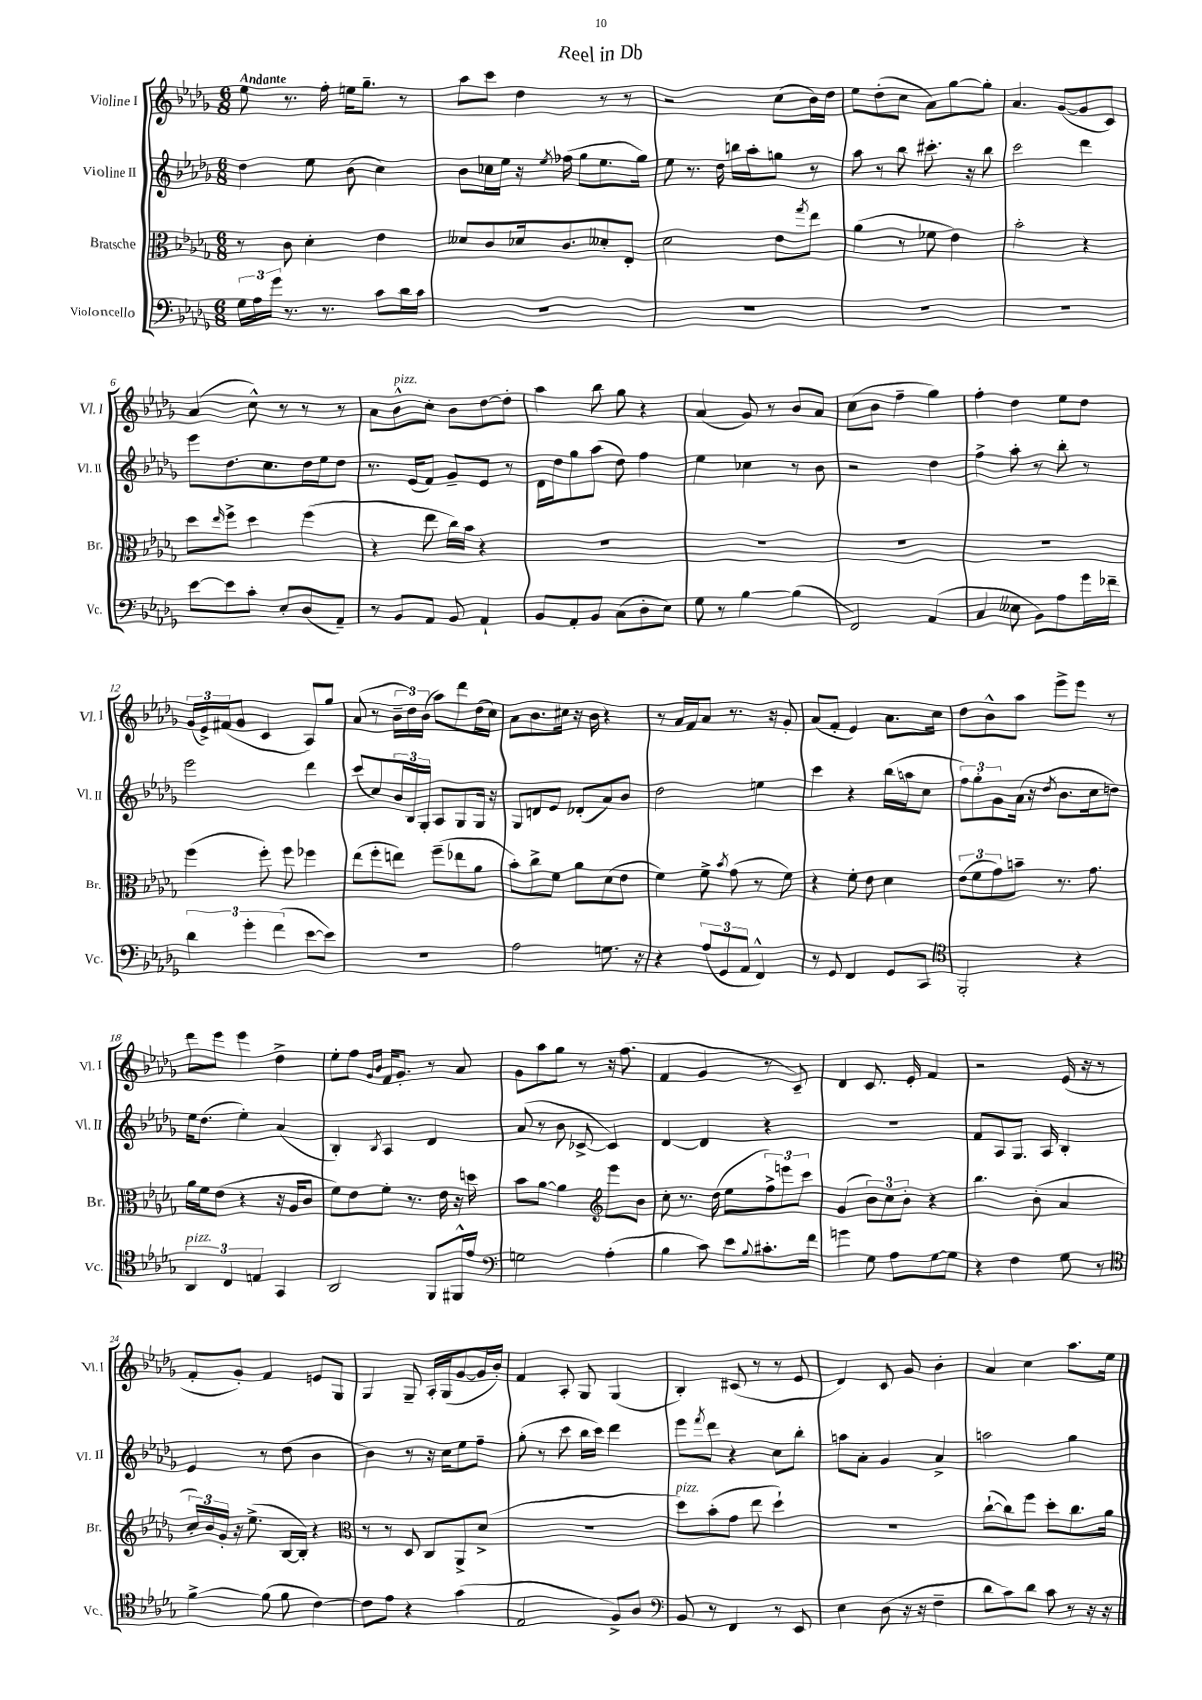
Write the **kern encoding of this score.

**kern	**kern	**kern	**kern
*staff4	*staff3	*staff2	*staff1
*clefF4	*clefC3	*clefG2	*clefG2
*k[b-e-a-d-g-]	*k[b-e-a-d-g-]	*k[b-e-a-d-g-]	*k[b-e-a-d-g-]
*M6/8	*M6/8	*M6/8	*M6/8
24G-	8r	4dd-	8ee-
24A-	.	.	.
24g-	.	.	.
8.r	8c	.	8.r
.	4d-'	8ee-	.
8.r	.	.	16ff'
.	.	(8b-	16ee
.	.	.	8.gg-~
8c	4e-	4cc)	.
16d-	.	.	8r
16c	.	.	.
=	=	=	=
2.r	8d--	8b-	8aa-
.	8c	16cc-	8ccc
.	.	16ee-	.
.	16d-	16r	4dd-
.	.	8qee-	.
.	8.c	(16ff-	.
.	.	8gg-	.
.	8d--'	8.ee-	8r
.	8E-'	.	8r
.	.	16gg-)	.
=	=	=	=
2.r	2d-	8ee-	2r
.	.	8.r	.
.	.	16dd-	.
.	.	16bb	.
.	.	16aa-'	.
.	8e-	8gg	(8cc
.	8qgg-	.	.
.	8ee-	8r	16b-)
.	.	.	16dd-
=	=	=	=
2.r	(4a-	8aa-	8ee-
.	.	8r	(8dd-'
.	8r	8bb-	8cc
.	8f-	8.ccc#'	8a-)
.	4e-)	.	[8gg-
.	.	16r	.
.	.	8bb-	8gg-']
=	=	=	=
2.r	2b-'	2ccc	4.a-
.	.	.	([8g-
.	4r	4ddd-	8g-]
.	.	.	8c)
=	=	=	=
[8e-	8dd-	8eee-	(4a-
.	16qqee-	.	.
8e-]	8ff^	8.dd-	.
8c'	4dd-	.	8cc^^)
.	.	8.cc	.
8E-'	.	.	8r
(8D-	(4ff	16dd-	8r
.	.	16ee-	.
8AA-~)	.	8dd-	8r
=	=	=	=
8r	4r	8.r	8a-
8BB-	.	.	8b-^^
.	.	(16e-	.
8AA-	8ee-	8f)	8cc'
8BB-	16cc)	8g-~	8b-
.	16b-	.	.
4AA-`	4r	8e-	[8dd-
.	.	8r	8dd-']
=	=	=	=
8BB-	2.r	16d-	4aa-
.	.	16dd-	.
8AA-'	.	8gg-	.
8BB-	.	(8aa-	8bb-
(8C	.	8dd-)	8gg-
8D-'	.	4ff	4r
8E-)	.	.	.
=	=	=	=
8G-	2.r	4ee-	(4a-
8r	.	.	.
[4B-	.	4cc-	8g-)
.	.	.	8r
(4B-]	.	8r	8b-
.	.	8b-	8a-
=	=	=	=
2FF)	2.r	2r	(8cc
.	.	.	8b-
.	.	.	4ff~
(4AA-	.	4dd-	4gg-)
=	=	=	=
4C	2.r	4ff^	4ff'
8E--	.	8aa-'	4dd-
8BB-)	.	8r	.
8A-	.	8bb-'	8ee-
16g-	.	8r	8dd-
16f-~	.	.	.
=	=	=	=
6d-	(4ff	2eee-	(24g-
.	.	.	24e-^)
.	.	.	(24f#
.	.	.	8g-
6g-'	.	.	.
.	8ff')	.	4c
(6f	.	.	.
.	8ff	.	.
[8e-	4ff-	4ddd-	8A-)
8e-])	.	.	8gg-
=	=	=	=
2.r	(8ee-	(8ccc	(8a-
.	8ff'	8cc)	8r
.	8ee)	24b-	24b-~
.	.	24B-	24dd-)
.	.	24G-'	(24b-
.	(8ff~	8A-	8aa-)
.	8ee-	8G-	8ddd-
.	8a-	16G-	(16dd-
.	.	16r	16cc)
=	=	=	=
2A-	8b-')	8G-	8a-
.	8cc^	8d	8.b-
.	8f	8e-	.
.	.	.	16cc#
.	8a-	(8d-'	16r
.	.	.	16b-
8.G	(8d-	8a-)	4r
.	8e-	8b-	.
16r	.	.	.
=	=	=	=
4r	4f)	2dd-	8r
.	.	.	16a-
.	.	.	16f
(12A-	8f^	.	8a-
12GG-	.	.	.
.	8qb-	.	.
.	(8g-	.	8.r
12AA-	.	.	.
4FF^^)	8r	4ee	.
.	.	.	16r
.	8f)	.	8g-'
=	=	=	=
8r	4r	4ccc	(8a-
8GG-	.	.	8f'
4FF	8f'	4r	4e-)
.	8e-	.	.
8GG-	4d-	(16bb-	8.a-
.	.	16aa	.
8CC	.	8cc	.
.	.	.	16cc
=	=	=	=
*clefC4	*	*	*
2FF'	(12e-	12ff)	8dd-
.	12f	12gg-'	.
.	.	.	8b-^^
.	12g-)	12g-	.
.	8b~	(16a-	8aa-
.	.	16r	.
.	.	8qdd-	.
.	8.r	8.b-	8eee-^
4r	.	.	8eee-
.	8.g-	16cc	.
.	.	8dd)	8r
=	=	=	=
6AA-	16a-	16ee-	8ddd-
.	16f	(8.dd-	.
.	(8e-	.	8eee-
6C	.	.	.
.	4r	4ee-')	4eee-
6E	.	.	.
4GG-	16r	(4a-	4dd-^
.	16A-	.	.
.	8c	.	.
=	=	=	=
2AA-	8f)	4B-')	8ee-'
.	8e-	.	8ff
.	.	.	16qqg-
.	.	8qB-	16qqb-
.	8f'	4A-	16f
.	.	.	8.g-'
.	8.r	.	.
8FF	.	4d-	8r
.	16e-	.	.
16FF#^^	16r	.	8a-
16e-	16dd	.	.
=	=	=	=
*clefF4	*	*	*
2G	8b-	(8a-	8g-
.	[8a-	8r	8aa-
.	4a-]	8b-	8gg-
.	.	[8c-^	8r
*	*clefG2	*	*
(4A-'	8eee-	4c-])	16r
.	.	.	(8.ff
.	8b-	.	.
=	=	=	=
4B-	8cc'	[4d-	4f
.	8.r	.	.
8c)	.	4d-]	4g-
.	(16dd-	.	.
8e-	8ee-	.	.
8qqB-	.	.	.
8.c#'	12ff^)	4r	8r
.	12eee	.	.
.	.	.	8c~)
.	12ccc	.	.
16f	.	.	.
=	=	=	=
4g	(4g-	2.r	4d-
8G-	12b-)	.	8.c
.	12cc	.	.
8A-	.	.	.
.	12b-'	.	.
.	.	.	16e-'
[8G-	4r	.	4f
8G-]	.	.	.
=	=	=	=
4r	4.bb-	8f	2r
.	.	8A-	.
4F	.	8.G-	.
.	(8b-'	.	.
.	.	16A-	.
8G-	4a-	4B-'	(16e-
.	.	.	16r
8r	.	.	8r
=	=	=	=
*clefC4	*	*	*
[4f^	24cc')	4e-	8f'
.	24b-	.	.
.	24g-'	.	.
.	16r	.	8g-')
.	(8.ee-^	.	.
(8f]	.	8r	4f
8f	[16B-	(8dd-	.
.	16B-'])	.	.
[4c)	4r	4b-	8e
.	.	.	8G-
=	=	=	=
*	*clefC3	*	*
8c]	8r	4b-)	4G-
8e-	8r	.	.
4r	8D-	8r	8G-~
.	8C	16r	16A-'
.	.	16cc	(16G-
(4g-	8AA-^	8ee-	[8g-
.	(8d-^	8ff~	16g-]
.	.	.	16b-')
=	=	=	=
2E-	2.r	(8gg-'	4f
.	.	8r	.
.	.	8ccc	8A-'
.	.	16bb-	8G-
.	.	16ccc)	.
8F^)	.	4ddd-	(4G-
8A-	.	.	.
=	=	=	=
*clefF4	*	*	*
8BB-	8dd-)	8eee-	4B-')
.	.	8qfff	.
8r	(8b-'	8ddd-	.
4FF	8g-	4r	(8c#
.	8ee-	.	8r
8r	4dd-`)	8cc	8r
8EE-	.	8bb-'	8e-
=	=	=	=
4E-	2.r	8aa	4d-)
.	.	8a-'	.
(8D-	.	4g-	8c
16r	.	.	8g-
16r	.	.	.
4F~	.	4a-^	4b-'
=	=	=	=
8d-	([8cc`	2aa	4a-
8c)	8cc])	.	.
8d-	8ff	.	4cc
8c	8dd-'	.	.
8r	8.cc	4gg-	8.aa-
16r	.	.	.
16r	16a-	.	16ee-
==	==	==	==
*-	*-	*-	*-
